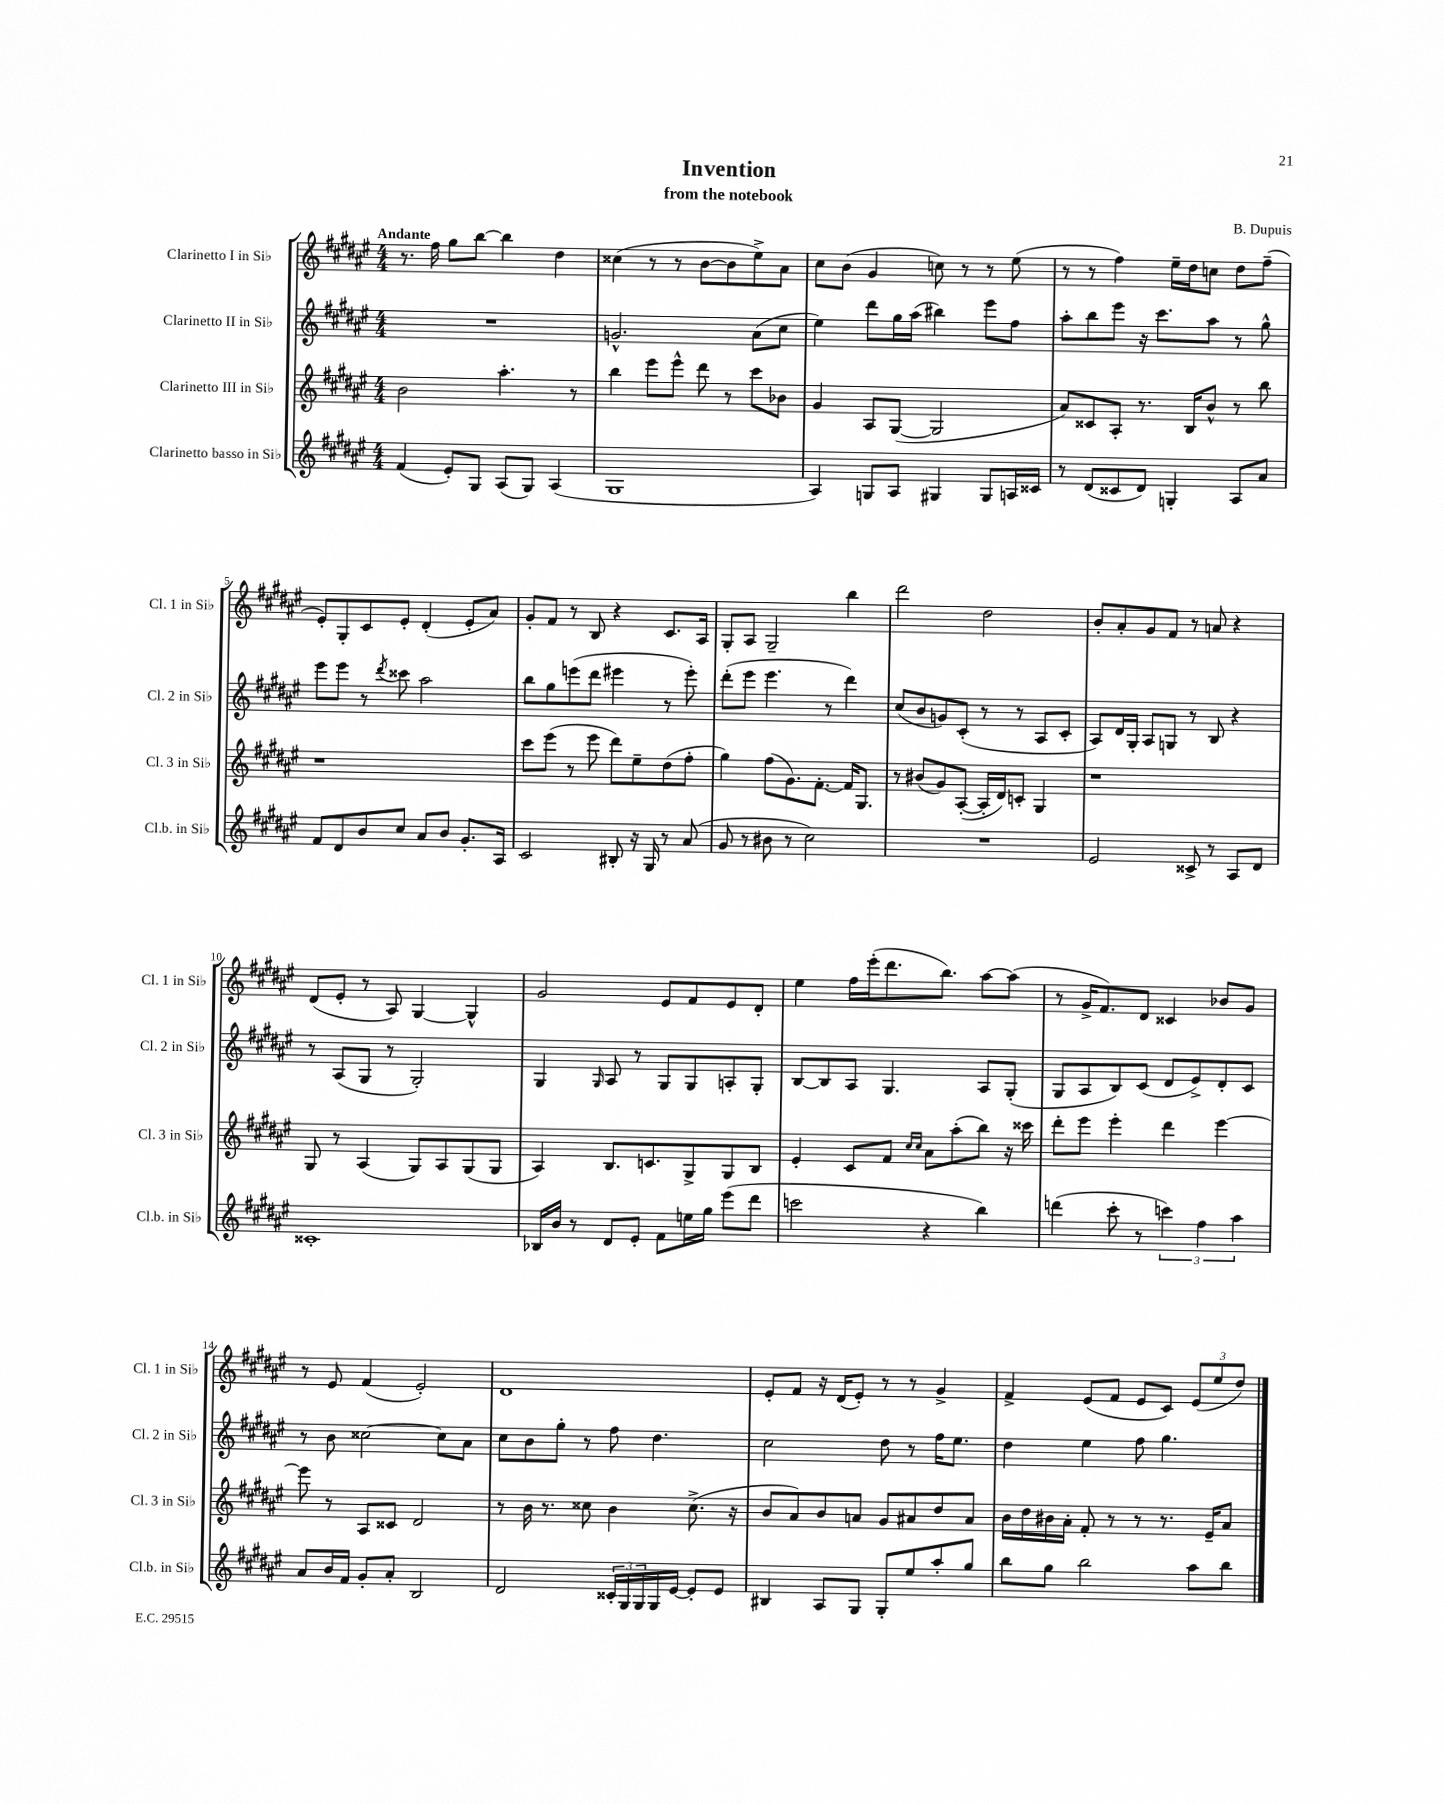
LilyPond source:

\header { title = "Invention" composer = "B. Dupuis" subtitle = "from the notebook" }
<<
\new StaffGroup <<
\new Staff = "s0" \with { instrumentName = "Clarinetto I in Sib" shortInstrumentName = "Cl. 1 in Sib" } {
    \clef treble \key fis \major \numericTimeSignature \time 4/4 \tempo "Andante"
    r8. fis''16 gis''8 b''8~ b''4 dis''4 |
    cisis''4( r8 r8 b'8~ b'8 eis''8->) ais'8 |
    cis''8 b'8( gis'4 c''8) r8 r8 eis''8( |
    r8 r8 fis''4) eis''16-- dis''16 c''8 dis''8 fis''8--( |
    eis'8-.) gis8-. cis'8 eis'8-. dis'4-.( eis'8-. ais'8) |
    gis'8-. fis'8 r8 b8 r4 cis'8. ais16 |
    gis8-. ais8 gis2-- b''4 |
    dis'''2 dis''2 |
    b'8-. ais'8-. gis'8 fis'8 r8 a'8 r4 |
    dis'8( eis'8-. r8 ais8) gis4~ gis4-^ |
    gis'2 eis'8 fis'8 eis'8 dis'8-. |
    eis''4 fis''16 eis'''16-.( dis'''8. b''8.) ais''8~ ais''8( |
    r8 gis'16-> fis'8.) dis'8 cisis'4 bes'8 gis'8 |
    r8 eis'8 fis'4( eis'2-.) |
    dis'1 |
    eis'8-. fis'8 r16 dis'16( eis'8-.) r8 r8 gis'4-> |
    fis'4-> eis'8( fis'8 eis'8 cis'8) \tuplet 3/2 { eis'8( eis''8 dis''8) } \bar "|." |
}
\new Staff = "s1" \with { instrumentName = "Clarinetto II in Sib" shortInstrumentName = "Cl. 2 in Sib" } {
    \clef treble \key fis \major \numericTimeSignature \time 4/4
    R1 |
    g'2.-^ ais'8( cis''8 |
    eis''4) dis'''8 gis''16 ais''16( bis''4) eis'''8 fis''8 |
    ais''8-. b''8 eis'''8 r16 cis'''8. ais''8 r8 gis''8-^ |
    eis'''8 eis'''8 r8 \acciaccatura { dis'''8 } cisis'''8 ais''2 |
    b''8 gis''8 e'''8( dis'''8 eis'''4 r8 eis'''8-.) |
    dis'''8-.( eis'''8 eis'''4. r8 dis'''4) |
    cis''8( b'8 g'8) cis'8-.( r8 r8 ais8 cis'8-. |
    ais8) dis'16 gis16-. ais8 g8 r8 b8 r4 |
    r8 ais8( gis8 r8 gis2-.) |
    gis4 \grace { gis16 } ais8 r8 gis8 gis8 a8-. gis8-. |
    b8~ b8 ais8 gis4. ais8 gis8-.( |
    gis8 ais8 b8) cis'8( dis'8 eis'8->) dis'8-. cis'8 |
    r8 b'8 cisis''2~ cisis''8 ais'8 |
    cis''8 b'8 gis''8-. r8 fis''8 dis''4. |
    cis''2 dis''8 r8 fis''16 eis''8. |
    dis''4 eis''4 fis''8 gis''4. \bar "|." |
}
\new Staff = "s2" \with { instrumentName = "Clarinetto III in Sib" shortInstrumentName = "Cl. 3 in Sib" } {
    \clef treble \key fis \major \numericTimeSignature \time 4/4
    b'2 ais''4.-. r8 |
    b''4 eis'''8 eis'''8-^ dis'''8 r8 cis'''8 bes'8 |
    gis'4 ais8 gis8~( gis2 |
    ais'8) cisis'8 ais8-. r8. b16 b'8-^ r8 b''8 |
    r1 |
    cis'''8 eis'''8( r8 eis'''8 dis'''8) eis''8-- dis''8( fis''8-. |
    gis''4) fis''8( gis'8.) fis'8.~-. fis'16 gis8. |
    r8 bis'8( gis'8) ais8~-.( ais16-. dis'16) c'8-. gis4 |
    r1 |
    gis8 r8 ais4( gis8) ais8 gis8( gis8 |
    ais4) b8. c'8. gis8-> gis8 b8 |
    eis'4-. cis'8 fis'8 \grace { cis''16 cis''16 } ais'8 ais''8-.( b''8) r16 cisis'''16 |
    dis'''8-. eis'''8 eis'''4-. dis'''4 eis'''4~ |
    eis'''8 r8 ais8 cisis'8 dis'2 |
    r8 b'16 r8. cisis''8 b'4 cisis''8.->( r16 |
    b'8 ais'8) b'8 a'8 gis'8 ais'8 dis''8 ais'8 |
    b'16 dis''16 bis'16 ais'16-. fis'8-. r8 r8 r8. eis'16-- ais'8 \bar "|." |
}
\new Staff = "s3" \with { instrumentName = "Clarinetto basso in Sib" shortInstrumentName = "Cl.b. in Sib" } {
    \clef treble \key fis \major \numericTimeSignature \time 4/4
    fis'4( eis'8-.) gis8 ais8( gis8) ais4( |
    gis1 |
    ais4) g8 ais8 gis4 gis8 a16 cisis'16 |
    r8 dis'8( cisis'8 dis'8) g4-. ais8 ais'8 |
    fis'8 dis'8 b'8 cis''8 ais'8 b'8 gis'8.-. ais16 |
    cis'2 bis8-. r16 gis16 r8 ais'8( |
    gis'8 r8 bis'8 r8 cis''2) |
    R1 |
    eis'2 cisis'8-> r8 ais8 dis'8 |
    cisis'1-. |
    bes16 b'16 r8 dis'8 eis'8-. fis'8 e''16 gis''16 eis'''8( dis'''8 |
    c'''2 r4 b''4) |
    d'''4( cis'''8-. r8 \tuplet 3/2 { c'''4) fis''4 ais''4 } |
    ais'8 b'16 fis'16 gis'8-. ais'8-. b2 |
    dis'2 \tuplet 3/2 { cisis'16-. gis16 gis16 } gis16 eis'16~ eis'8-. eis'8 |
    bis4 ais8 gis8 gis8-. eis''8 ais''8-. gis''8 |
    b''8 gis''8 b''2 ais''8 b''8 \bar "|." |
}
>>
>>
